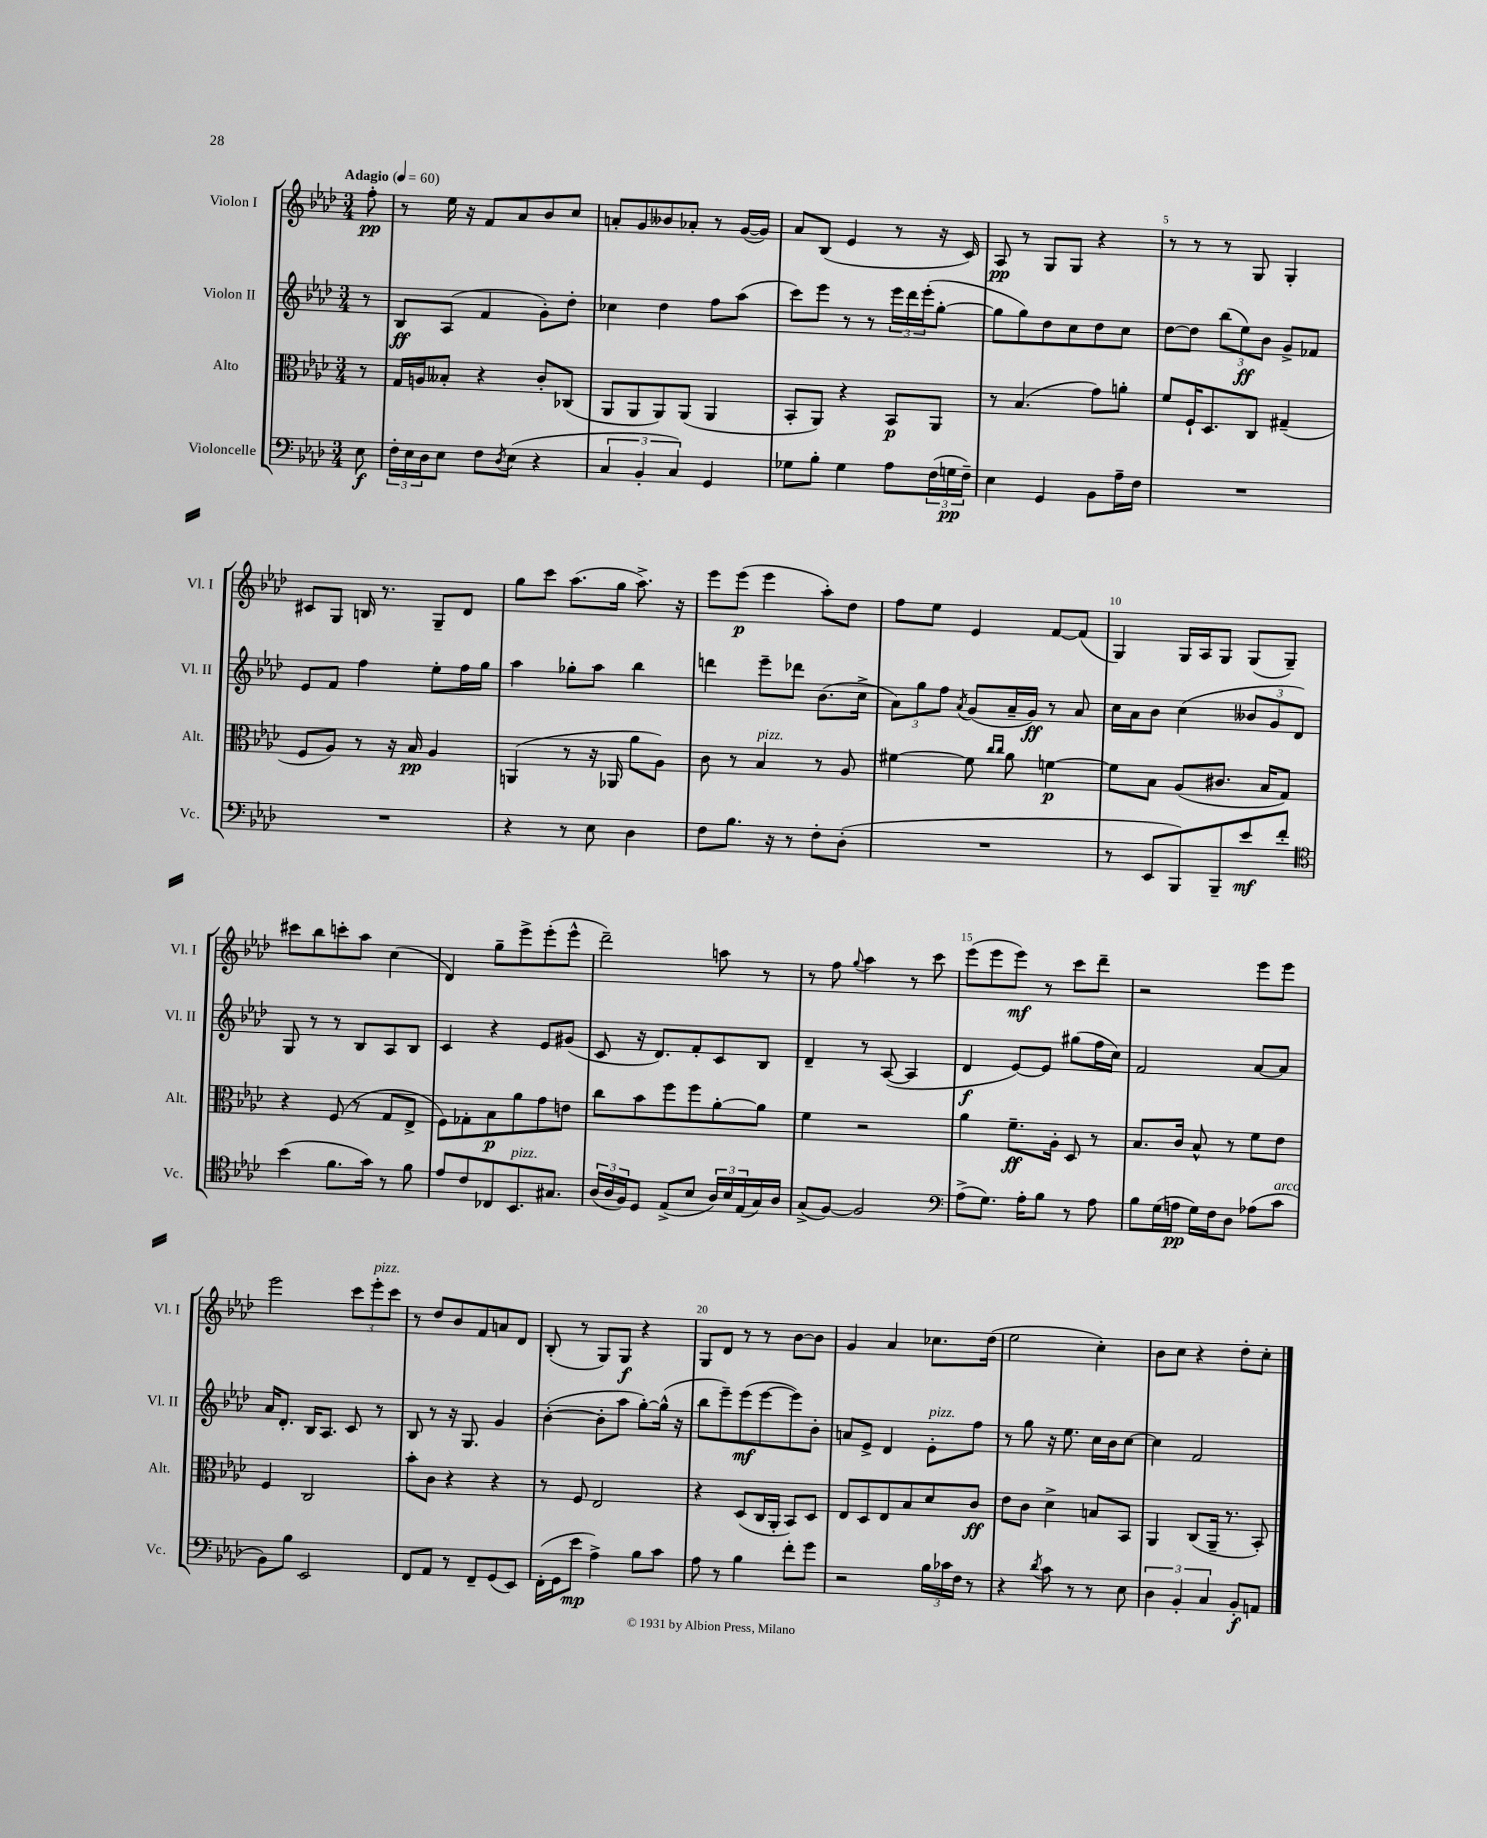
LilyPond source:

<<
\new StaffGroup <<
\new Staff = "s0" \with { instrumentName = "Violon I" shortInstrumentName = "Vl. I" } {
    \clef treble \key aes \major \numericTimeSignature \time 3/4 \partial 8 \tempo "Adagio" 4 = 60
    f''8-.\pp |
    r8 ees''16 r16 f'8 aes'8 bes'8 c''8 |
    a'8-. g'8 beses'8 aes'8-. r8 g'16~( g'16) |
    aes'8 bes8( ees'4 r8 r16 c'16) |
    aes8\pp r8 g8 g8 r4 |
    r8 r8 r8 g8 g4-. |
    cis'8 g8 b16 r8. g8-- des'8 |
    g''8 c'''8 aes''8.( g''16 aes''8.->) r16 |
    ees'''8 ees'''8\p( ees'''4 aes''8-.) des''8 |
    f''8 ees''8 ees'4 f'8~ f'8( |
    g4) g16 aes16 g8 g8( g8--) |
    cis'''8 bes''8 c'''8-. aes''8 c''4( |
    des'4) g''8-- ees'''8-> ees'''8-.( ees'''8-^ |
    des'''2--) a''8 r8 |
    r8 f''8 \appoggiatura { g''8 } aes''4 r8 c'''8 |
    ees'''8( ees'''8 ees'''8\mf) r8 c'''8 des'''8-- |
    r2 ees'''8 ees'''8 |
    ees'''2 \tuplet 3/2 { c'''8 ees'''8-.^\markup { \italic "pizz." } c'''8 } |
    r8 des''8 bes'8 f'8 a'8 des'8 |
    bes8-.( r8 g8) g8\f r4 |
    g8 des'8 r8 r8 bes'8~ bes'8 |
    g'4 aes'4 ces''8. des''16( |
    ees''2 c''4-.) |
    bes'8 c''8 r4 des''8-. c''8-. \bar "|." |
}
\new Staff = "s1" \with { instrumentName = "Violon II" shortInstrumentName = "Vl. II" } {
    \clef treble \key aes \major \numericTimeSignature \time 3/4 \partial 8
    r8 |
    bes8\ff aes8( f'4 g'8-.) des''8-. |
    ces''4 des''4 f''8 aes''8( |
    c'''8) ees'''8 r8 r8 \tuplet 3/2 { ees'''16 des'''16 ees'''16-.( } g''8~-. |
    g''8 g''8) des''8 c''8 des''8 c''8 |
    des''8~ des''8 \tuplet 3/2 { bes''8( ees''8\ff) bes'8 } g'8-> fes'8 |
    ees'8 f'8 f''4 ees''8-. f''16 g''16 |
    aes''4 ges''8-. aes''8 bes''4 |
    d'''4 ees'''8-- des'''8 bes'8.( c''16-> |
    \tuplet 3/2 { aes'8) g''8 f''8 } \acciaccatura { aes'8 } g'8( aes'16-- g'16\ff) r8 aes'8 |
    c''16 aes'16 bes'8 c''4( \tuplet 3/2 { beses'8 g'8 des'8) } |
    g8 r8 r8 bes8 aes8 bes8 |
    c'4 r4 ees'8 gis'8( |
    c'8 r16 des'8.) f'8-. c'8 bes8 |
    des'4-- r8 aes8~( aes4 |
    des'4\f ees'8~) ees'8 gis''8( f''16 c''16) |
    f'2 aes'8~ aes'8 |
    aes'16 des'8.-. bes16 aes8. c'8 r8 |
    bes8 r8 r16 g8. g'4 |
    bes'4~-.( bes'8-. aes''8 g''8~-.) g''16-^( r16 |
    bes''8 ees'''8--) ees'''8\mf( ees'''8~ ees'''8) bes'8-. |
    a'8 ees'8-> des'4 ees'8-.^\markup { \italic "pizz." } f''8 |
    r8 g''8 r16 ees''8. c''16 bes'16 c''8~ |
    c''4 f'2 \bar "|." |
}
\new Staff = "s2" \with { instrumentName = "Alto" shortInstrumentName = "Alt." } {
    \clef alto \key aes \major \numericTimeSignature \time 3/4 \partial 8
    r8 |
    g16 a16 beses8-. r4 c'8-. ces8( |
    aes,8 aes,8 aes,8) aes,8( aes,4 |
    bes,8-. aes,8) r4 bes,8\p aes,8 |
    r8 bes4.( g'8) a'8-. |
    f'8 f16-! des8. c8 gis4--( |
    f8 aes8) r8 r16 bes16\pp aes4 |
    a,4( r8 r16 aes,16 aes'8 aes8) |
    c'8 r8 bes4^\markup { \italic "pizz." } r8 aes8 |
    fis'4~ fis'8 \grace { c''16 c''16 } aes'8 f'4~\p |
    f'8 bes8 aes8( cis'8. bes16 g8) |
    r4 f8( r8 g8 ees8-> |
    f8) ges8-. bes8\p aes'8 g'8 e'8 |
    c''8 bes'8 f''8 f''8 aes'8~-. aes'8 |
    f'4 r2 |
    aes'4 f'8.--\ff aes16-. des8 r8 |
    bes8. c'16 bes8-^ r8 f'8 ees'8 |
    f4 c2 |
    bes'8-. c'8 r4 r4 |
    r8 f8 ees2 |
    r4 des8( c16 aes,16-. bes,8) des8 |
    ees8 des8 ees8 bes8 des'8 c'8\ff |
    ees'8 c'8 des'4-> b8 bes,8 |
    aes,4 c8( aes,16-- r8. bes,8-.) \bar "|." |
}
\new Staff = "s3" \with { instrumentName = "Violoncelle" shortInstrumentName = "Vc." } {
    \clef bass \key aes \major \numericTimeSignature \time 3/4 \partial 8
    ees8\f |
    \tuplet 3/2 { f16-. ees16 des16 } ees8 f8 \acciaccatura { des8 } ees8( r4 |
    \tuplet 3/2 { c4 bes,4-. c4) } g,4 |
    ges8 bes8-. ges4 aes8 \tuplet 3/2 { f16( g16\pp f16--) } |
    ees4 g,4 bes,8 aes16-- f16 |
    R2. |
    R2. |
    r4 r8 ees8 des4 |
    f8 bes8. r16 r8 f8-. des8-.( |
    R2. |
    r8 ees,8 bes,,8) bes,,8-- ees'8\mf f'8-. |
    \clef tenor bes'4( f'8. g'16) r8 f'8 |
    ees'8 c'8 ces8 bes,8.^\markup { \italic "pizz." } gis8. |
    \tuplet 3/2 { aes16( aes16 f16) } des8 ees8->( bes8 \tuplet 3/2 { aes16) bes16 ees16( } g16) aes16 |
    g8->( f8~) f2 |
    \clef bass aes8->( g8.) aes16-. bes8 r8 aes8 |
    bes8 g16( a16\pp g16) f16 des8 aes8( c'8^\markup { \italic "arco" } |
    bes,8) bes8 ees,2 |
    f,8 aes,8 r8 f,8-- g,8( ees,8) |
    f,16-.( g,16 ees'8\mp aes4->) bes8 c'8 |
    aes8 r8 bes4 f'8-. g'8 |
    r2 \tuplet 3/2 { bes16 ces'16 f16 } r8 |
    r4 \acciaccatura { des'8 } c'8 r8 r8 ees8 |
    \tuplet 3/2 { des4 bes,4-. c4 } bes,8-.\f a,8 \bar "|." |
}
>>
>>
\layout { \context { \Score \override BarNumber.break-visibility = ##(#f #t #t) barNumberVisibility = #(every-nth-bar-number-visible 5) } }
